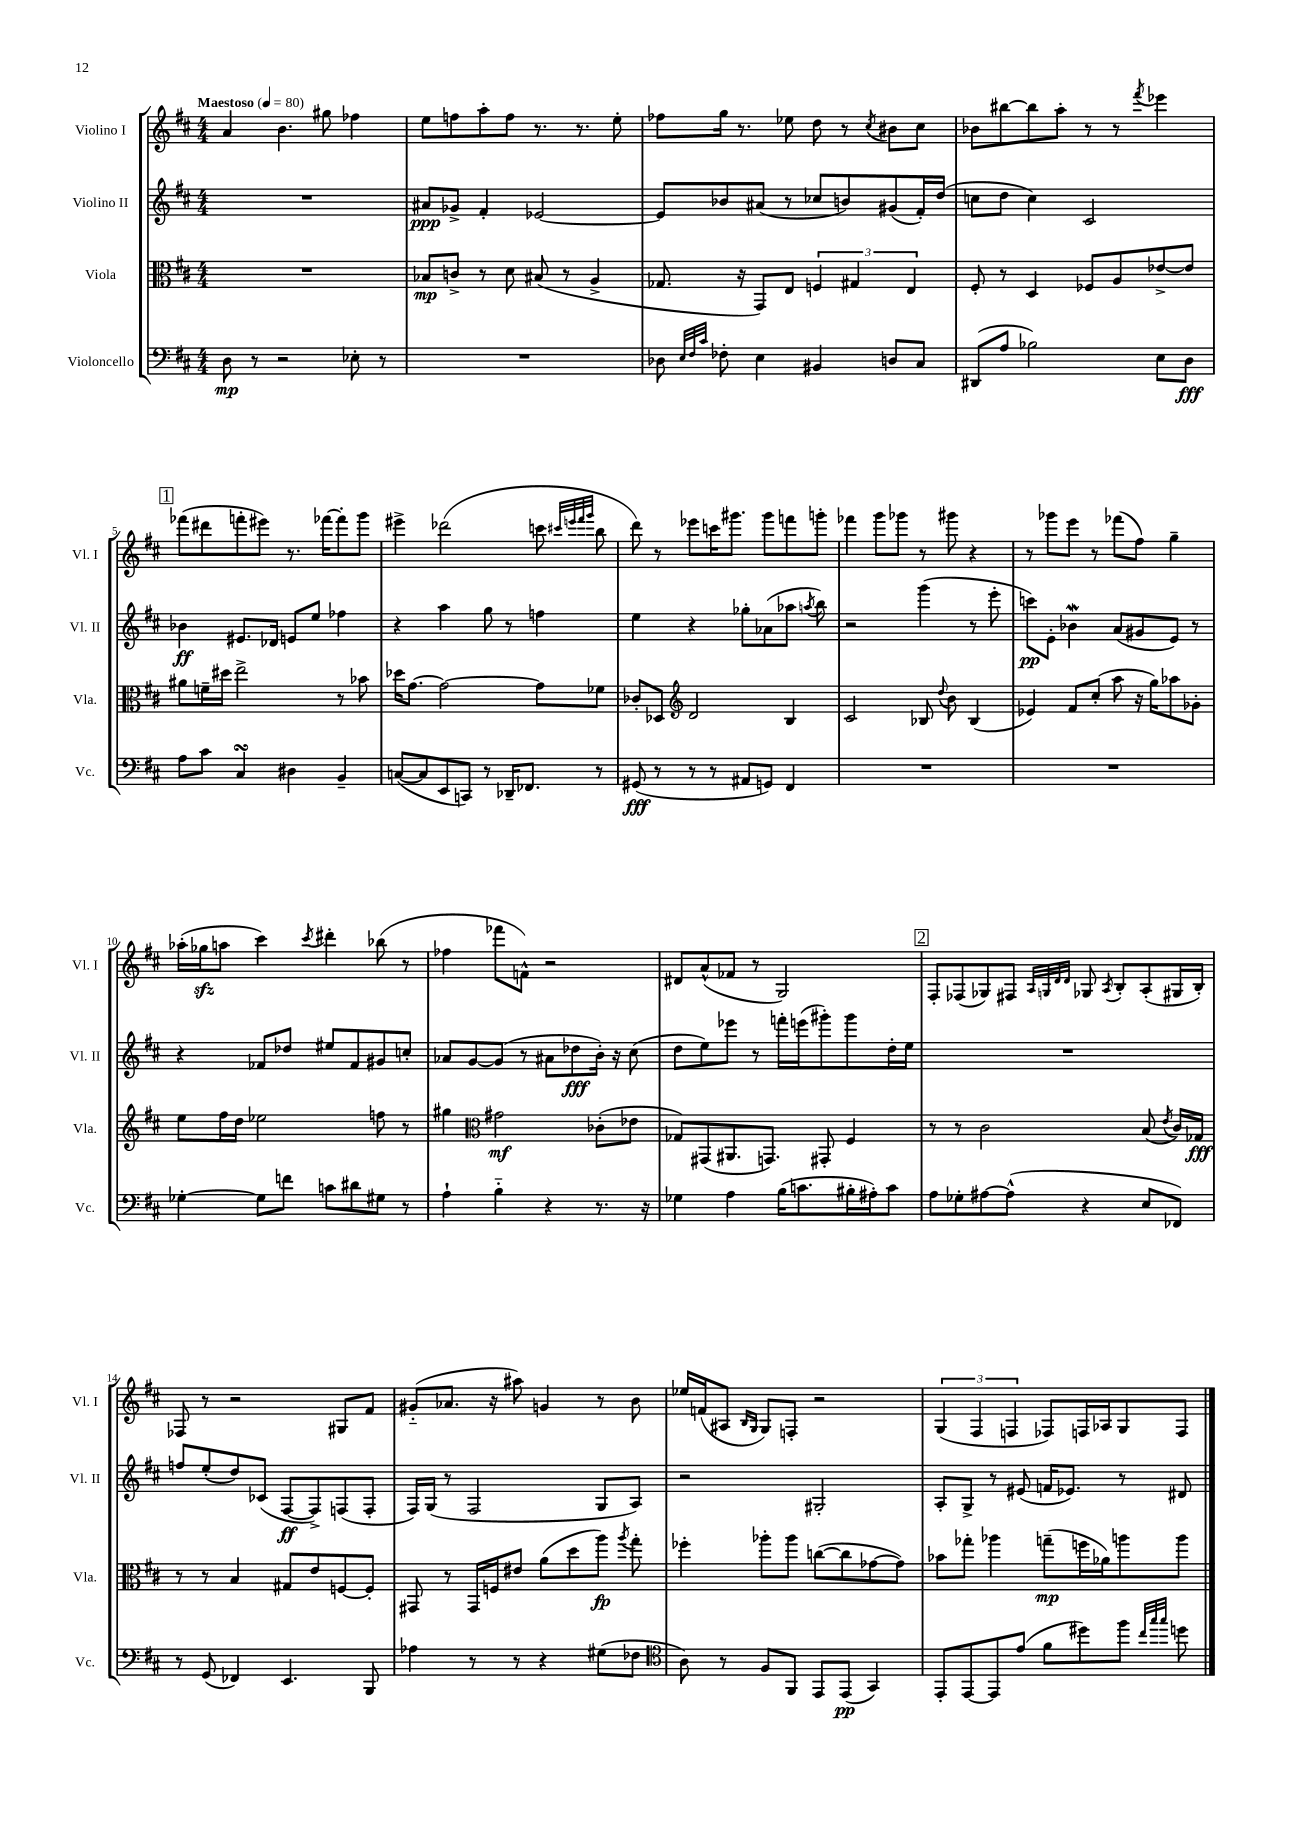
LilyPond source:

<<
\new StaffGroup <<
\new Staff = "s0" \with { instrumentName = "Violino I" shortInstrumentName = "Vl. I" } {
    \clef treble \key d \major \numericTimeSignature \time 4/4 \tempo "Maestoso" 4 = 80
    \autoBeamOff a'4 b'4. gis''8 fes''4 |
    e''8[ f''8 a''8-. f''8] r8. r8. e''8-. |
    fes''8[ g''16] r8. ees''8 d''8 r8 \acciaccatura { cis''8 } bis'8[ cis''8] |
    bes'8[ bis''8~ bis''8 a''8]-. r8 r8 \acciaccatura { fis'''8 } ees'''4 |
    \mark \markup { \box "1" } fes'''8[( dis'''8 f'''8-. eis'''8]) r8. fes'''16[~ fes'''8-. g'''8] |
    eis'''4-> des'''2( c'''8 \grace { cis'''32[ e'''32 fis'''32 g'''32] } b''8 |
    d'''8) r8 ees'''8[ c'''16 gis'''8.] gis'''8[ f'''8 g'''8]-. |
    fes'''4 g'''8[ ges'''8] r8 gis'''8 r4 |
    r8 ges'''8[ e'''8] r8 fes'''8[( fis''8]) g''4-- |
    aes''16[-.( ges''16\sfz a''8] cis'''4) \acciaccatura { cis'''8 } dis'''4-. bes''8( r8 |
    fes''4 fes'''8[ f'8]-^) r2 |
    dis'8[ a'8-^( fes'8] r8 g2) |
    \mark \markup { \box "2" } fis8[-. fes8( ges8) fis8] \grace { a32[ g32 d'32 d'32] } ges8 \acciaccatura { a8 } b8[-. a8-.( gis16 b16]-.) |
    fes8 r8 r2 gis8[ fis'8] |
    gis'8[-_( aes'8.] r16 ais''8) g'4 r8 b'8 |
    ees''16[ f'16( ais8] \grace { b16[ g16] } g8[) f8]-. r2 |
    \tuplet 3/2 { g4( fis4 f4 } fes8[) f16 aes16 g8 f8] \bar "|." |
}
\new Staff = "s1" \with { instrumentName = "Violino II" shortInstrumentName = "Vl. II" } {
    \clef treble \key d \major \numericTimeSignature \time 4/4
    \autoBeamOff R1 |
    ais'8[\ppp ges'8]-> fis'4-. ees'2~ |
    ees'8[ bes'8 ais'8]( r8 ces''8[ b'8) gis'8( fis'16-.) d''16]( |
    c''8[ d''8] c''4) cis'2 |
    \mark \markup { \box "1" } bes'4\ff eis'8.[ des'16] e'8[ e''8] fes''4 |
    r4 a''4 g''8 r8 f''4 |
    e''4 r4 ges''8[-. aes'8( aes''8] \acciaccatura { a''8 } b''8) |
    r2 g'''4( r8 e'''8-. |
    c'''8[\pp) e'8]-. bes'4\mordent a'8[( gis'8 e'8]) r8 |
    r4 fes'8[ des''8] eis''8[ fes'8 gis'8 c''8]-. |
    aes'8[ g'8~ g'8]( r8 ais'8[ des''8\fff b'16]-.) r16 cis''8( |
    d''8[ e''8) ees'''8] r8 f'''16[-. e'''16( gis'''8-.) gis'''8 d''16-. e''16] |
    \mark \markup { \box "2" } R1 |
    f''8[ e''8-.( d''8) ces'8]( fis8[~\ff fis8->) f8( f8]-. |
    fis16[) g16]( r8 fis2 g8[ a8]) |
    r2 gis2-. |
    a8[-. g8]-> r8 eis'8( f'16[ ees'8.]) r8 dis'8 \bar "|." |
}
\new Staff = "s2" \with { instrumentName = "Viola" shortInstrumentName = "Vla." } {
    \clef alto \key d \major \numericTimeSignature \time 4/4
    \autoBeamOff R1 |
    bes8[\mp c'8]-> r8 d'8 bis8( r8 a4-> |
    ges8. r16 g,8[) e8] \tuplet 3/2 { f4 gis4 e4 } |
    fis8-. r8 d4 fes8[ a8 ees'8~-> ees'8] |
    \mark \markup { \box "1" } ais'8[ f'16-- dis''16] e''2-> r8 bes'8 |
    des''16[ g'8.]~ g'2~ g'8[ fes'8] |
    ces'8[-. des8] \clef treble d'2 b4 |
    cis'2 bes8 \appoggiatura { d''8 } b'8 bes4( |
    ees'4) fis'8[ cis''8]-.( a''8 r16 g''16[) aes''8 ges'8]-. |
    e''8[ fis''16 d''16] ees''2 f''8 r8 |
    gis''4 \clef alto gis'2\mf ces'8[-.( ees'8] |
    ges8[) gis,8( ais,8. g,8.]) gis,8-. fis4 |
    \mark \markup { \box "2" } r8 r8 cis'2 b8( \acciaccatura { e'8 } cis'16[) ges16]\fff |
    r8 r8 b4 gis8[ e'8 f8~ f8]-. |
    gis,8 r8 gis,16[ f16 eis'8] a'8[( d''8 a''8]\fp) \acciaccatura { a''8 } g''8-. |
    fes''4-. aes''8[-. aes''8] c''8[~( c''8 ges'8~ ges'8]) |
    bes'8[ ges''8]-. aes''4 g''8[--\mp( f''16 aes'16) a''8 a''8] \bar "|." |
}
\new Staff = "s3" \with { instrumentName = "Violoncello" shortInstrumentName = "Vc." } {
    \clef bass \key d \major \numericTimeSignature \time 4/4
    \autoBeamOff d8\mp r8 r2 ees8-. r8 |
    R1 |
    des8 \grace { e32[ fis32 cis'32] } fes8-. e4 bis,4 d8[ cis8] |
    dis,8[( a8] bes2) e8[ d8]\fff |
    \mark \markup { \box "1" } a8[ cis'8] cis4\turn dis4 b,4-- |
    c8[~( c8 e,8 c,8]) r8 des,16[-- fes,8.] r8 |
    gis,8\fff( r8 r8 r8 ais,8[ g,8]) fis,4 |
    R1 |
    R1 |
    ges4~-. ges8[ f'8] c'8[ dis'8 gis8] r8 |
    a4-! b4-_ r4 r8. r16 |
    ges4 a4 b16[( c'8. bis16-. ais16-.) c'8] |
    \mark \markup { \box "2" } a8[ ges8-. ais8~ ais8]-^( r4 e8[ fes,8]) |
    r8 g,8( fes,4) e,4. b,,8 |
    aes4 r8 r8 r4 gis8[( fes8] |
    \clef tenor a8) r8 fis8[ fis,8] e,8[ e,8]\pp( g,4) |
    e,8[-. e,8~ e,8 e'8]( fis'8[ dis''8) fis''8] \grace { cis''32[ g''32 g''32] } d''8 \bar "|." |
}
>>
>>
